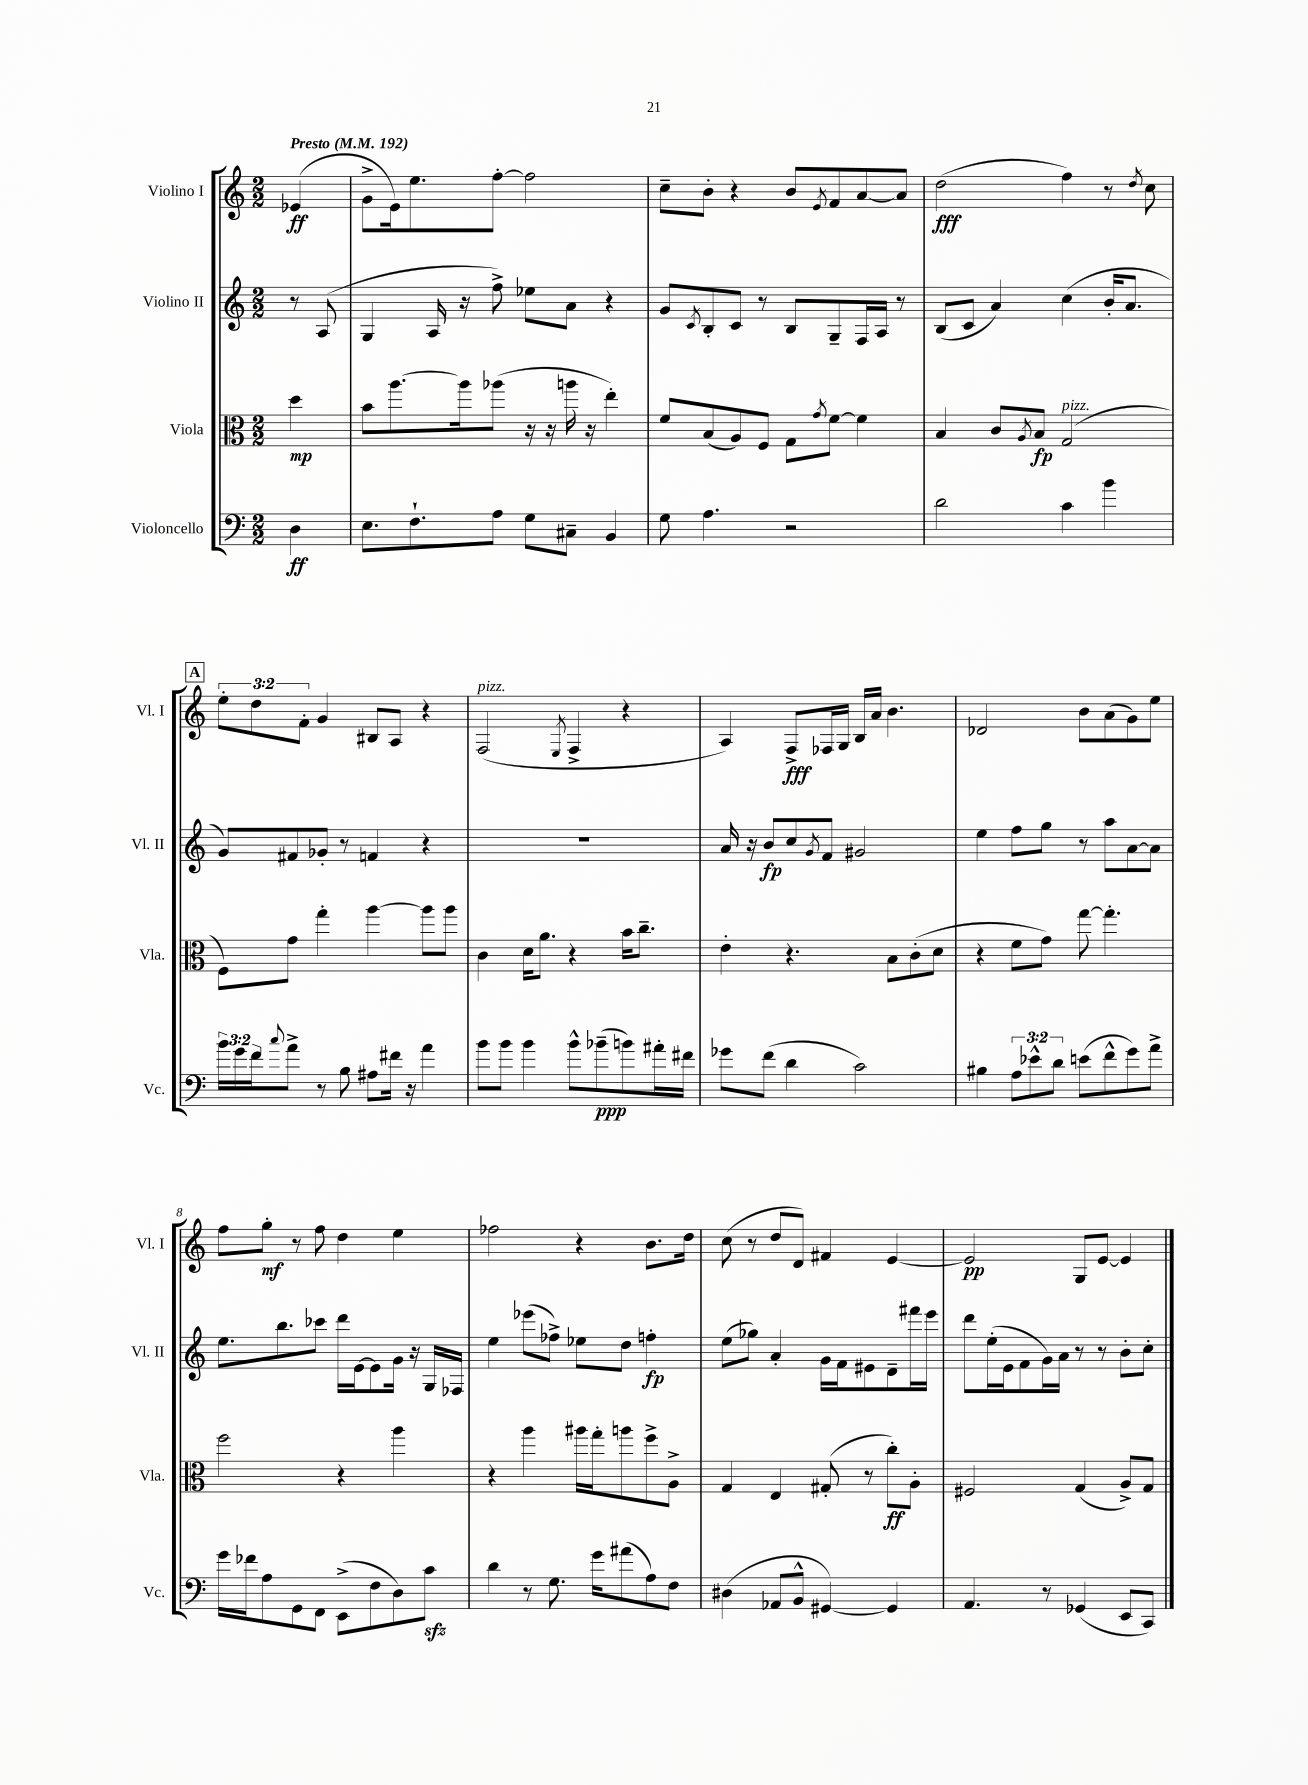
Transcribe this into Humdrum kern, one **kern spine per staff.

**kern	**kern	**kern	**kern
*staff4	*staff3	*staff2	*staff1
*clefF4	*clefC3	*clefG2	*clefG2
*k[]	*k[]	*k[]	*k[]
*M2/2	*M2/2	*M2/2	*M2/2
*MM192	*MM192	*MM192	*MM192
4D	4dd	8r	(4e-
.	.	(8A	.
=	=	=	=
8.E	8b	4G	8g^
.	[8.aa	.	16e)
8.F`	.	.	8.ee
.	.	16A	.
.	16aa]	16r	.
8A	(8aa-	8ff^)	[8ff'
8G	16r	8ee-	2ff]
.	16r	.	.
8C#~	16aa	8a	.
.	16r	.	.
4BB	4ee')	4r	.
=	=	=	=
8G	8f	8g	8cc~
.	.	8qc	.
4.A	(8B	8B'	8b'
.	8A)	8c	4r
.	8F	8r	.
2r	8G	8B	8b
.	8qg	.	8qe
.	[8f	8G~	8f
.	4f]	16F	[8a
.	.	16A	.
.	.	8r	8a]
=	=	=	=
2d	4B	(8B	(2dd
.	.	8c	.
.	8c	4a)	.
.	8qA	.	.
.	8B	.	.
4c	(2G	(4cc	4ff)
4b	.	16b'	8r
.	.	8.a	.
.	.	.	8qdd
.	.	.	8cc
=	=	=	=
24b	8F)	8g)	12ee'
24g	.	.	.
24f	.	.	12dd
8qqcc	.	.	.
8a^	8g	8f#	.
.	.	.	12f'
8r	4gg'	8g-'	4g
8B	.	8r	.
8A#	[4aa	4f	8B#
16f#	.	.	8A
16r	.	.	.
4a	8aa]	4r	4r
.	8aa	.	.
=	=	=	=
8b	4c	1r	(2F
8b	.	.	.
4b	16d	.	.
.	8.a	.	.
.	.	.	8qE
8b^^	4r	.	4F^
(8b-~	.	.	.
8b)	16b	.	4r
.	8.cc~	.	.
16a#'	.	.	.
16f#	.	.	.
=	=	=	=
8g-	4e'	16a	4A)
.	.	16r	.
(8f	.	8b	.
4d	4.r	8cc	8F^
.	.	8qg	.
.	.	8f	16F-
.	.	.	16G
2c)	.	2g#	16B
.	.	.	16a
.	8B	.	4.b
.	(8c'	.	.
.	8d	.	.
=	=	=	=
4B#	4r	4ee	2d-
12A	8f	8ff	.
12e-^^	.	.	.
.	8g)	8gg	.
12d	.	.	.
(8e	[8gg	8r	8b
8f^^	4.gg']	8aa	(8a
8g)	.	[8a	8g)
8a^	.	8a]	8ee
=	=	=	=
16g	2ff	8.ee	8ff
16f-	.	.	.
8A	.	.	8gg'
.	.	8.bb	.
8GG	.	.	8r
8FF	.	8ccc-	8ff
(8EE^	4r	16ddd	4dd
.	.	[16e	.
8F	.	8e]	.
8D)	4aa	16g	4ee
.	.	16r	.
8c	.	16G	.
.	.	16F-	.
=	=	=	=
4d	4r	4ee	2ff-
8r	4aa	(8eee-	.
8.G	.	8ff-^)	.
.	16aa#	8ee-	4r
16g	16gg'	.	.
(8a#	8aa	8dd	.
8A)	8ff^	4ff'	8.b
8F	8A^	.	.
.	.	.	16dd
=	=	=	=
(4D#	4G	(8ee	(8cc
.	.	8gg-)	8r
8AA-	4E	4a'	8dd
8BB^^	.	.	8d)
[4GG#)	(8G#'	16g	4f#
.	.	16f	.
.	8r	8e#	.
4GG#]	8cc')	8d~	[4e
.	8A'	16fff#	.
.	.	16eee	.
=	=	=	=
4.AA	2F#	8ddd	2e]
.	.	(16ee'	.
.	.	16e	.
.	.	8f	.
8r	.	16g)	.
.	.	16a	.
(4GG-	(4G	8r	8G
.	.	8r	[8e
8EE	8A^)	8b'	4e]
8CC)	8G	8cc'	.
==	==	==	==
*-	*-	*-	*-
